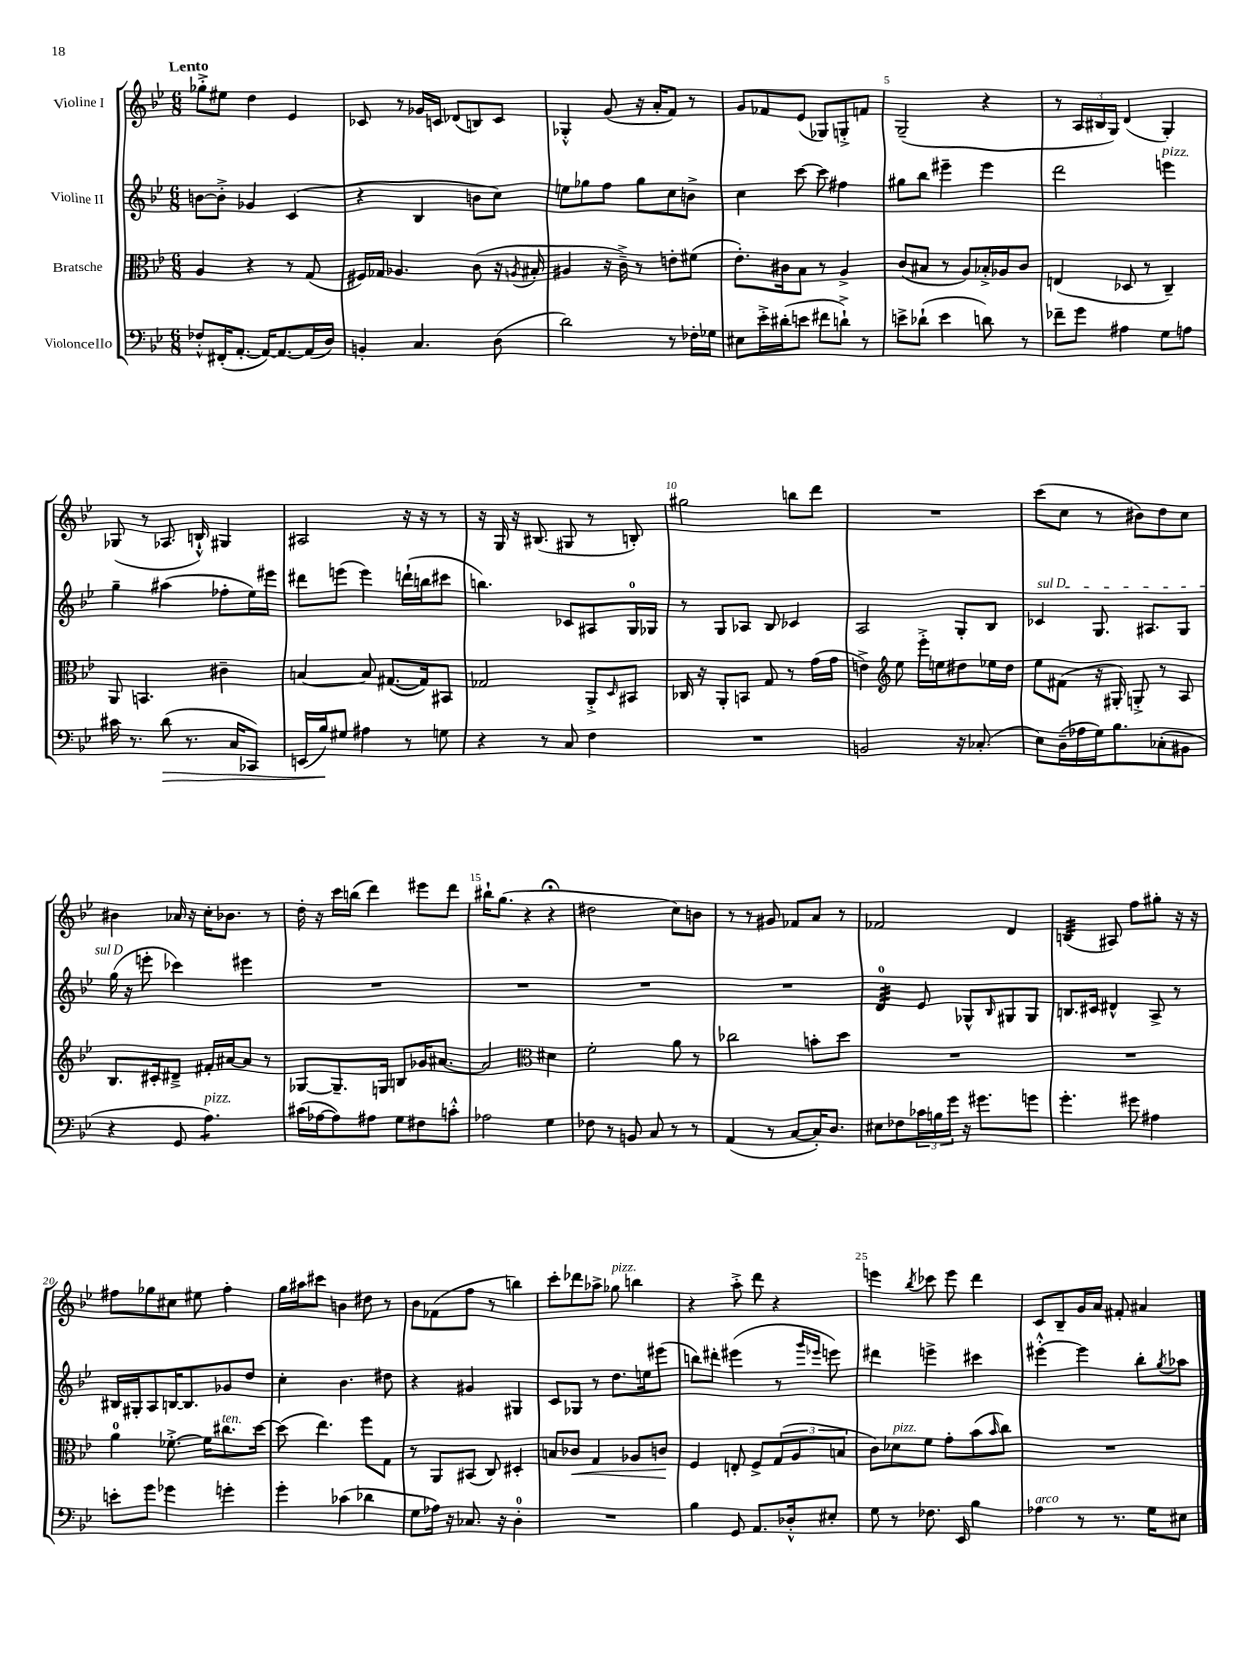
<<
\new StaffGroup <<
\new Staff = "s0" \with { instrumentName = "Violine I" } {
    \clef treble \key bes \major \numericTimeSignature \time 6/8 \tempo "Lento"
    ges''8-.-> eis''8 d''4 ees'4 |
    ces'8 r8 ges'16 c'16 des'8( b8) c'8 |
    ges4-.-^ g'8( r16 a'16-. f'8) r8 |
    g'8 fes'8 ees'8( ges8) g8-.-> f'8 |
    g2--( r4 |
    r8 \tuplet 3/2 { a16 bis16 g16) } d'4( g4-.) |
    ges8( r8 aes8. b16-!-^) gis4 |
    ais2 r16 r16 r8 |
    r16 g16 r16 bis8.( gis8 r8 b8-.) |
    gis''2 b''8 d'''8 |
    R2. |
    c'''8( c''8 r8 bis'8) d''8 c''8 |
    bis'4 aes'16 r16 c''16-. bes'8. r8 |
    d''16-. r16 c'''16 b''16( d'''4) eis'''8 d'''8 |
    bis''16-! g''8.( r4 r4\fermata |
    dis''2 c''8) b'8 |
    r8 r8 gis'8 fes'8 a'8 r8 |
    fes'2 d'4 |
    b4:32( ais8) f''8 gis''8-. r16 r16 |
    fis''8 ges''8 cis''8 eis''8 fis''4-. |
    g''16 ais''16 cis'''8 b'4 dis''8 r8 |
    bes'8 fes'8( f''8 r8 b''4) |
    c'''8-. des'''8 aes''8-> ges''8^\markup { \italic "pizz." } b''4 |
    r4 a''8-.-> d'''8 r4 |
    e'''4 \acciaccatura { bes''8 } ces'''8 e'''8 d'''4 |
    c'8 bes8-- g'16 a'16 fis'8-. ais'4 \bar "|." |
}
\new Staff = "s1" \with { instrumentName = "Violine II" } {
    \clef treble \key bes \major \numericTimeSignature \time 6/8
    b'8~ b'8-.-> ges'4 c'4( |
    r4 bes4 b'8 c''8) |
    e''8 ges''8 f''8 ges''8 c''8 b'8-> |
    c''4 c'''8~ c'''8 fis''4 |
    gis''8 bes''8 eis'''4-- eis'''4 |
    d'''2 e'''4^\markup { \italic "pizz." } |
    g''4-- ais''4( fes''8-. ees''16) eis'''16 |
    dis'''8 e'''8( e'''4) d'''16-!( b''16 cis'''8 |
    b''4.) ces'8 ais8 g16-0 ges16 |
    r8 g8 aes8 bes8 ces'4 |
    a2 g8-. bes8 |
    \once \override TextSpanner.bound-details.left.text = \markup { \italic "sul D" } ces'4\startTextSpan g8. ais8. g8 |
    g''16\stopTextSpan( r16 e'''8-. ces'''4) eis'''4 |
    R2. |
    R2. |
    R2. |
    R2. |
    d'4:32-0 ees'8 ges8-^ \grace { bes16 } gis8 gis8 |
    b8. cis'16 dis'4-^ a8-> r8 |
    bis16 gis16-. a8 b16~ b8. ges'8 d''8 |
    c''4-. bes'4. dis''8 |
    r4 gis'4 gis4 |
    c'8 ges8 r8 d''8. e''16 eis'''8( |
    b''8) dis'''8-. eis'''4( r8 \grace { g'''16 ees'''16 } e'''8) |
    dis'''4 e'''4-> cis'''4 |
    eis'''4~-.-^ eis'''4 bes''8-. \acciaccatura { g''8 } aes''8 \bar "|." |
}
\new Staff = "s2" \with { instrumentName = "Bratsche" } {
    \clef alto \key bes \major \numericTimeSignature \time 6/8
    a4 r4 r8 g8( |
    fis16) ges16 aes4. c'8( r16 \acciaccatura { a8 } bis16-. |
    ais4 r16 c'16--->) r8 e'8-. fis'8( |
    ees'8.-.) cis'16 bes8 r8 a4-> |
    c'8( bis8 r8 a8) bes16-.-> aes16 c'8 |
    e4( des8 r8 c4--) |
    a,8 b,4. cis'4-- |
    b4~ b8 gis8.~( gis16) bis,8 |
    ges2 a,8-.-> \grace { d16 } bis,8 |
    ces16 r16 a,8-. b,8 g8 r8 g'16( g'16 |
    e'4->) \clef treble ees''8 ees'''16-.-> e''16 dis''8 ees''16 dis''16 |
    ees''8 fis'8( r16 gis16-.) g8-.-> r8 a8 |
    bes8. cis'16-. dis'8---> fis'16-. ais'16~ ais'8 r8 |
    ges8~ ges8.-- g16 b8 ges'16 ais'8.~ |
    ais'2 \clef alto dis'4 |
    f'2-. a'8 r8 |
    ces''2 b'8-. d''8 |
    R2. |
    R2. |
    a'4-0 fes'8.~-.-> fes'16 cis''8.^\markup { \italic "ten." } d''16~ |
    d''8( ees''4.) f''8 g8 |
    r8 a,8 bis,8( c8) dis4-. |
    b8 ces'8\< g4 aes8 c'8\! |
    f4 e8-. f8-> \tuplet 3/2 { g8( a8 b8 } |
    c'8) des'8^\markup { \italic "pizz." } f'8 g'8-. bes'8( \grace { bes'16 } c''8) |
    R2. \bar "|." |
}
\new Staff = "s3" \with { instrumentName = "Violoncello" } {
    \clef bass \key bes \major \numericTimeSignature \time 6/8
    fes8-.-^ fis,16-.( a,8.~-. a,16~) a,8.~ a,16( d16) |
    b,4-. c4. d8( |
    d'2) r8 fes16-. ges16 |
    eis8 ees'16-.-> dis'16-.( e'8 fis'8 d'8-!->) r8 |
    e'8-> des'8-!( e'4 d'8) r8 |
    fes'8-- g'8 ais4 g8 a8 |
    cis'16 r8. d'8\>( r8. c16 ces,8) |
    e,16( bes16\!) gis8 ais4 r8 g8 |
    r4 r8 c8 f4 |
    R2. |
    b,2 r16 ces8.-.( |
    ees8) d16--( aes16 g16) bes8. ces8-.( bis,8 |
    r4 g,8 a4.:8^\markup { \italic "pizz." }) |
    cis'16( aes16~ aes8) ais8 g8 fis8 c'8-.-^ |
    aes2 g4 |
    fes8 r8 b,8 c8 r8 r8 |
    a,4( r8 c8~ c16-.) d8. |
    eis8 fes8 \tuplet 3/2 { ces'16 b16 g'16 } r16 gis'8. g'8 |
    g'4.-. gis'8 ais4 |
    e'8-. g'8 ges'4 g'4-. |
    g'4-. ces'4( des'4 |
    g8 aes16) r16 ces8. r16 d4-0-. |
    R2. |
    bes4 g,8 a,8. des16-.-^ eis8-. |
    g8 r8 fes8. ees,16 bes4 |
    aes4^\markup { \italic "arco" } r8 r8. g16 eis8 \bar "|." |
}
>>
>>
\layout { \context { \Score \override BarNumber.break-visibility = ##(#f #t #t) barNumberVisibility = #(every-nth-bar-number-visible 5) } }
